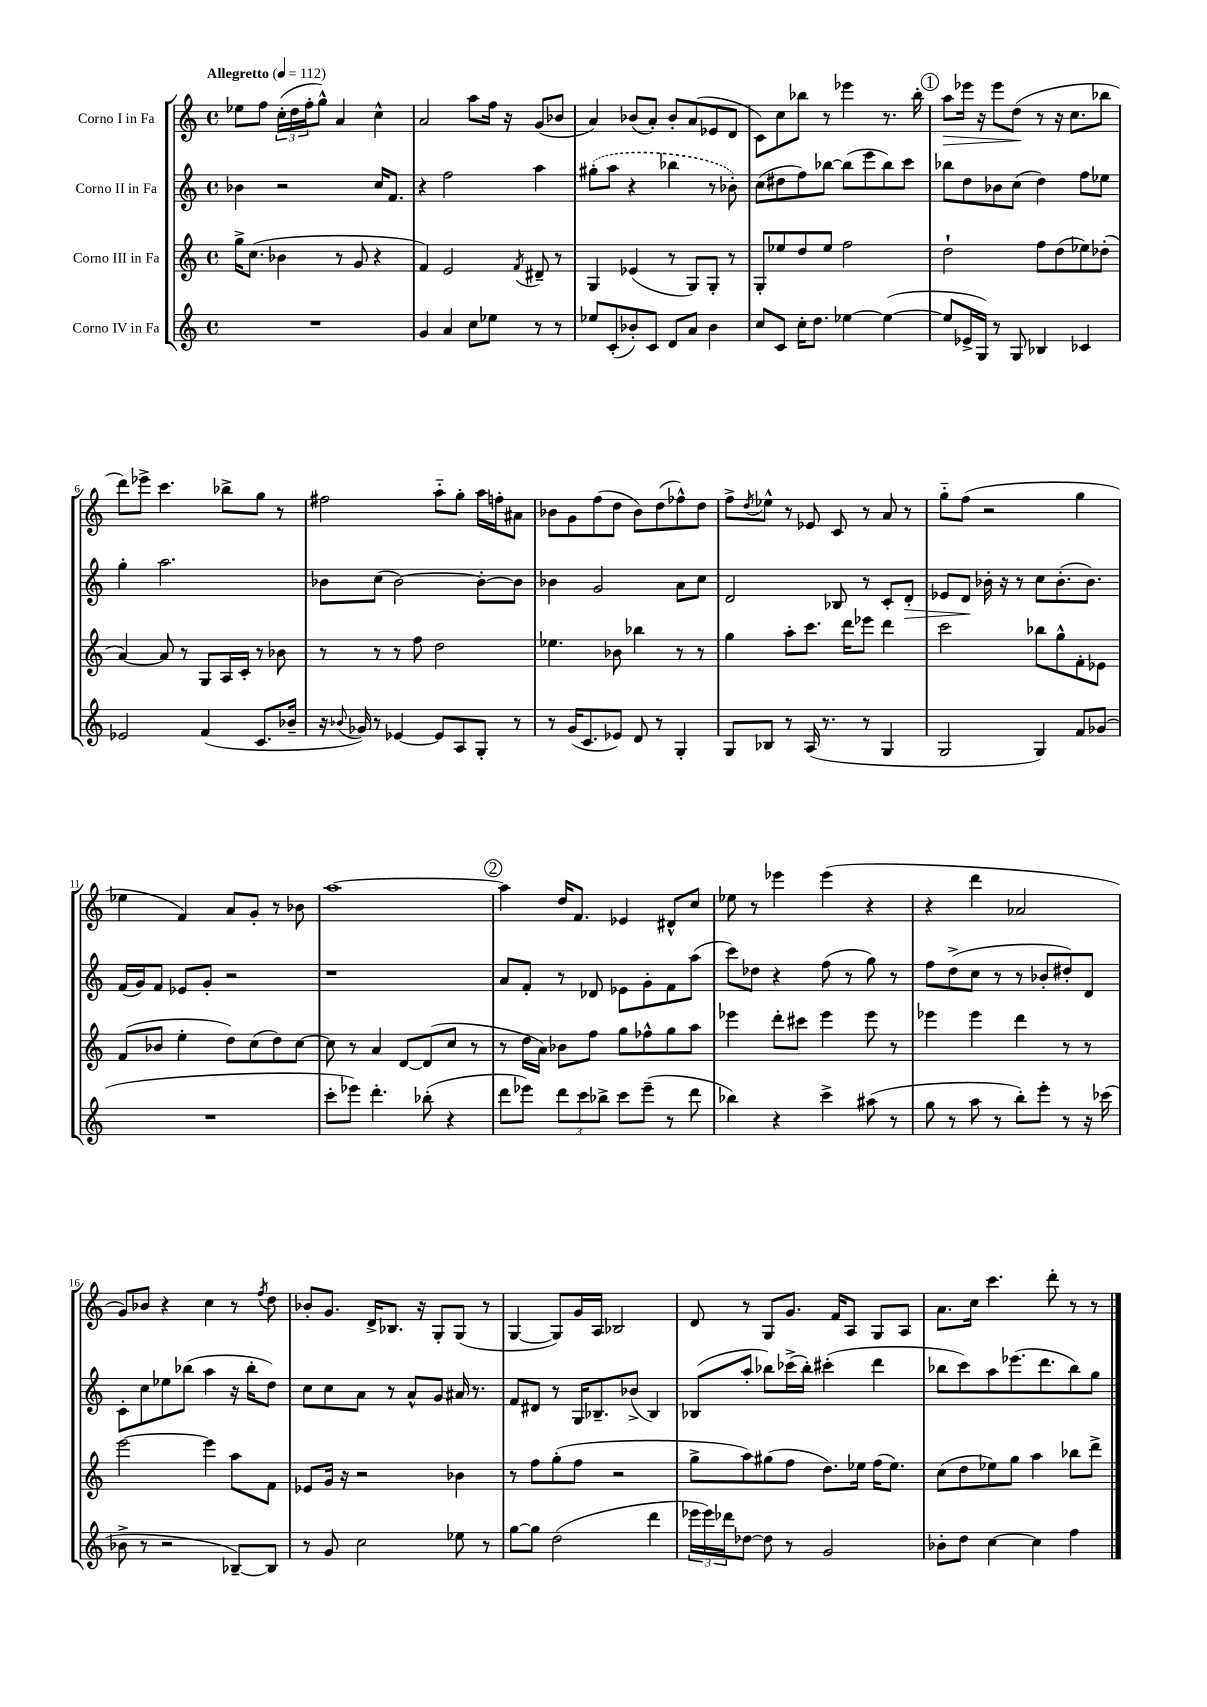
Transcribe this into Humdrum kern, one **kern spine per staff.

**kern	**kern	**kern	**kern
*staff4	*staff3	*staff2	*staff1
*clefG2	*clefG2	*clefG2	*clefG2
*k[]	*k[]	*k[]	*k[]
*M4/4	*M4/4	*M4/4	*M4/4
*met(c)	*met(c)	*met(c)	*met(c)
*MM112	*MM112	*MM112	*MM112
1r	16gg^	4b-	8ee-
.	(8.cc	.	.
.	.	.	8ff
.	4b-	2r	(24cc'
.	.	.	24dd
.	.	.	24ff'
.	.	.	8gg^^)
.	8r	.	4a
.	8g	.	.
.	4r	16cc	4cc^^
.	.	8.f	.
=	=	=	=
4g	4f)	4r	2a
4a	2e	2ff	.
8cc	.	.	8aa
8ee-	.	.	16ff
.	.	.	16r
.	8qf	.	.
8r	8d#~	4aa	(8g
8r	8r	.	8b-
=	=	=	=
8ee-	4G	(8gg#'	4a)
(8c'	.	8aa	.
8b-')	(4e-	4r	(8b-
8c	.	.	8a')
8d	8r	4bb-	8b-'
8a	8G)	.	(8a
4b-	8G'	8r	8e-
.	8r	8b-')	8d
=	=	=	=
8cc	8G'	(8cc	8c)
8c	8ee-	8dd#	8cc
16cc'	8dd	8ff)	8bb-
8.dd	.	.	.
.	8ee-	[8bb-	8r
[4ee-	2ff	(8bb-]	4eee-
.	.	8eee	.
(4ee-_	.	8bb-)	8.r
.	.	8ccc	.
.	.	.	16bb-'
=	=	=	=
8ee-]	2dd`	8bb-	8aa
16e-^	.	8dd	16eee-
16G)	.	.	16r
8r	.	8b-	8eee-
8G	.	(8cc	(8dd
4B-	8ff	4dd)	8r
.	(8dd	.	16r
.	.	.	8.cc
4c-	8ee-)	8ff	.
.	(8dd-'	8ee-	8bb-
=	=	=	=
2e-	[4a)	4gg'	8ddd)
.	.	.	8eee-^
.	8a]	2.aa	4.ccc
.	8r	.	.
(4f	8G	.	.
.	16A	.	8bb-^
.	16c'	.	.
8.c	8r	.	8gg
.	8b-	.	8r
16b-~	.	.	.
=	=	=	=
16r	8r	8b-	2ff#
8qqb-	.	.	.
16g-)	.	.	.
8r	8r	(8cc	.
[4e-	8r	[2b-)	.
.	8ff	.	.
8e-]	2dd	.	8aa'~
8A	.	.	8gg'
8G'	.	8b-'_	16aa
.	.	.	16ff'
8r	.	8b-]	8a#
=	=	=	=
8r	4.ee-	4b-	8b-
(16g	.	.	8g
8.c	.	.	.
.	.	2g	(8ff
8e-)	8b-	.	8dd
8d	4bb-	.	8b-)
8r	.	.	(8dd
4G'	8r	8a	8ff-^^)
.	8r	8cc	8dd
=	=	=	=
8G	4gg	2d	8ff^
.	.	.	8qdd
8B-	.	.	8ee-^^
8r	8aa'	.	8r
(16A	8.ccc	.	8e-
8.r	.	.	.
.	.	8B-	8c
.	16ddd	.	.
8r	8eee-	8r	8r
4G	4ddd	8c'	8a
.	.	8d'	8r
=	=	=	=
2G	2ccc	8e-	8gg'~
.	.	8d	(8ff
.	.	16b-'	2r
.	.	16r	.
.	.	8r	.
4G)	8bb-	8cc	.
.	8gg^^	(8.b-'	.
8f	8f'	.	4gg
.	.	8.b-)	.
(8g-	8e-	.	.
=	=	=	=
1r	(8f	(16f	4ee-
.	.	16g)	.
.	8b-	8f	.
.	4ee'	8e-	4f)
.	.	8g'	.
.	8dd)	2r	8a
.	(8cc	.	8g'
.	8dd)	.	8r
.	[8cc	.	8b-
=	=	=	=
8ccc'	8cc]	1r	[1aa
8eee-)	8r	.	.
4.ddd'	4a	.	.
.	[8d	.	.
(8bb-'	(8d]	.	.
4r	8cc	.	.
.	8r	.	.
=	=	=	=
8ddd	8r	8a	4aa]
8eee-)	16dd	8f'	.
.	16a)	.	.
12ddd	8b-	8r	16dd
.	.	.	8.f
12ccc	.	.	.
.	8ff	8d-	.
12bb-^	.	.	.
8ccc	8gg	8e-	4e-
(8eee-~	8ff-^^	8g'	.
8r	8gg	8f	8d#^^
8ddd	8aa	(8aa	8cc
=	=	=	=
4bb-)	4eee-	8ccc)	8ee-
.	.	8dd-	8r
4r	8ddd'	4r	4eee-
.	8ccc#	.	.
4ccc^	4eee-	(8ff	(4eee-
.	.	8r	.
(8aa#	8eee-	8gg)	4r
8r	8r	8r	.
=	=	=	=
8gg	4eee-	8ff	4r
8r	.	(8dd^	.
8aa	4eee-	8cc	4ddd
8r	.	8r	.
8bb')	4ddd	8r	2a-
8eee'	.	8b-'	.
8r	8r	8dd#')	.
16r	8r	8d	.
(16ccc-	.	.	.
=	=	=	=
8b-^	[2eee	8c'	8g)
8r	.	8cc	8b-
2r	.	8ee-	4r
.	.	(8bb-	.
.	4eee]	4aa	4cc
[8B-~)	8aa	16r	8r
.	.	16bb-'	.
.	.	.	8qff
8B-]	8f	8dd)	8dd
=	=	=	=
8r	8e-	8cc	8b-'
8g	16g	8cc	8.g
.	16r	.	.
2cc	2r	8a	.
.	.	.	16d^
.	.	8r	8.B-
.	.	8a^^	.
.	.	.	16r
.	.	8g	8G'
8ee-	4b-	16a#	(8G
.	.	8.r	.
8r	.	.	8r
=	=	=	=
[8gg	8r	8f	[4G
8gg]	8ff	8d#	.
(2dd	(8gg'	8r	8G])
.	8ff	16G	16g
.	.	8.B-~	16A
.	2r	.	2B-
.	.	(8b-^	.
4ddd	.	4B-)	.
=	=	=	=
24eee-	8gg^	(8B-	8d
24eee-)	.	.	.
24ddd-	.	.	.
[8dd-	8aa)	8aa'	8r
8dd-]	(8gg#	8bb-)	8G
8r	8ff	(16ccc-^	8.g
.	.	16bb-')	.
2g	8.dd)	(4ccc#'	.
.	.	.	16f
.	.	.	8A
.	16ee-	.	.
.	(16ff	4ddd	8G
.	8.ee-)	.	.
.	.	.	8A
=	=	=	=
8b-'	(8cc	8bb-	8.a
8dd	8dd	8ccc)	.
.	.	.	16cc
[4cc	8ee-)	8aa	4.ccc
.	8gg	(8.eee-	.
4cc]	4aa	.	.
.	.	8.ddd	.
.	.	.	8ddd'
4ff	8bb-	8bb-)	8r
.	8ddd^	8gg	8r
==	==	==	==
*-	*-	*-	*-
